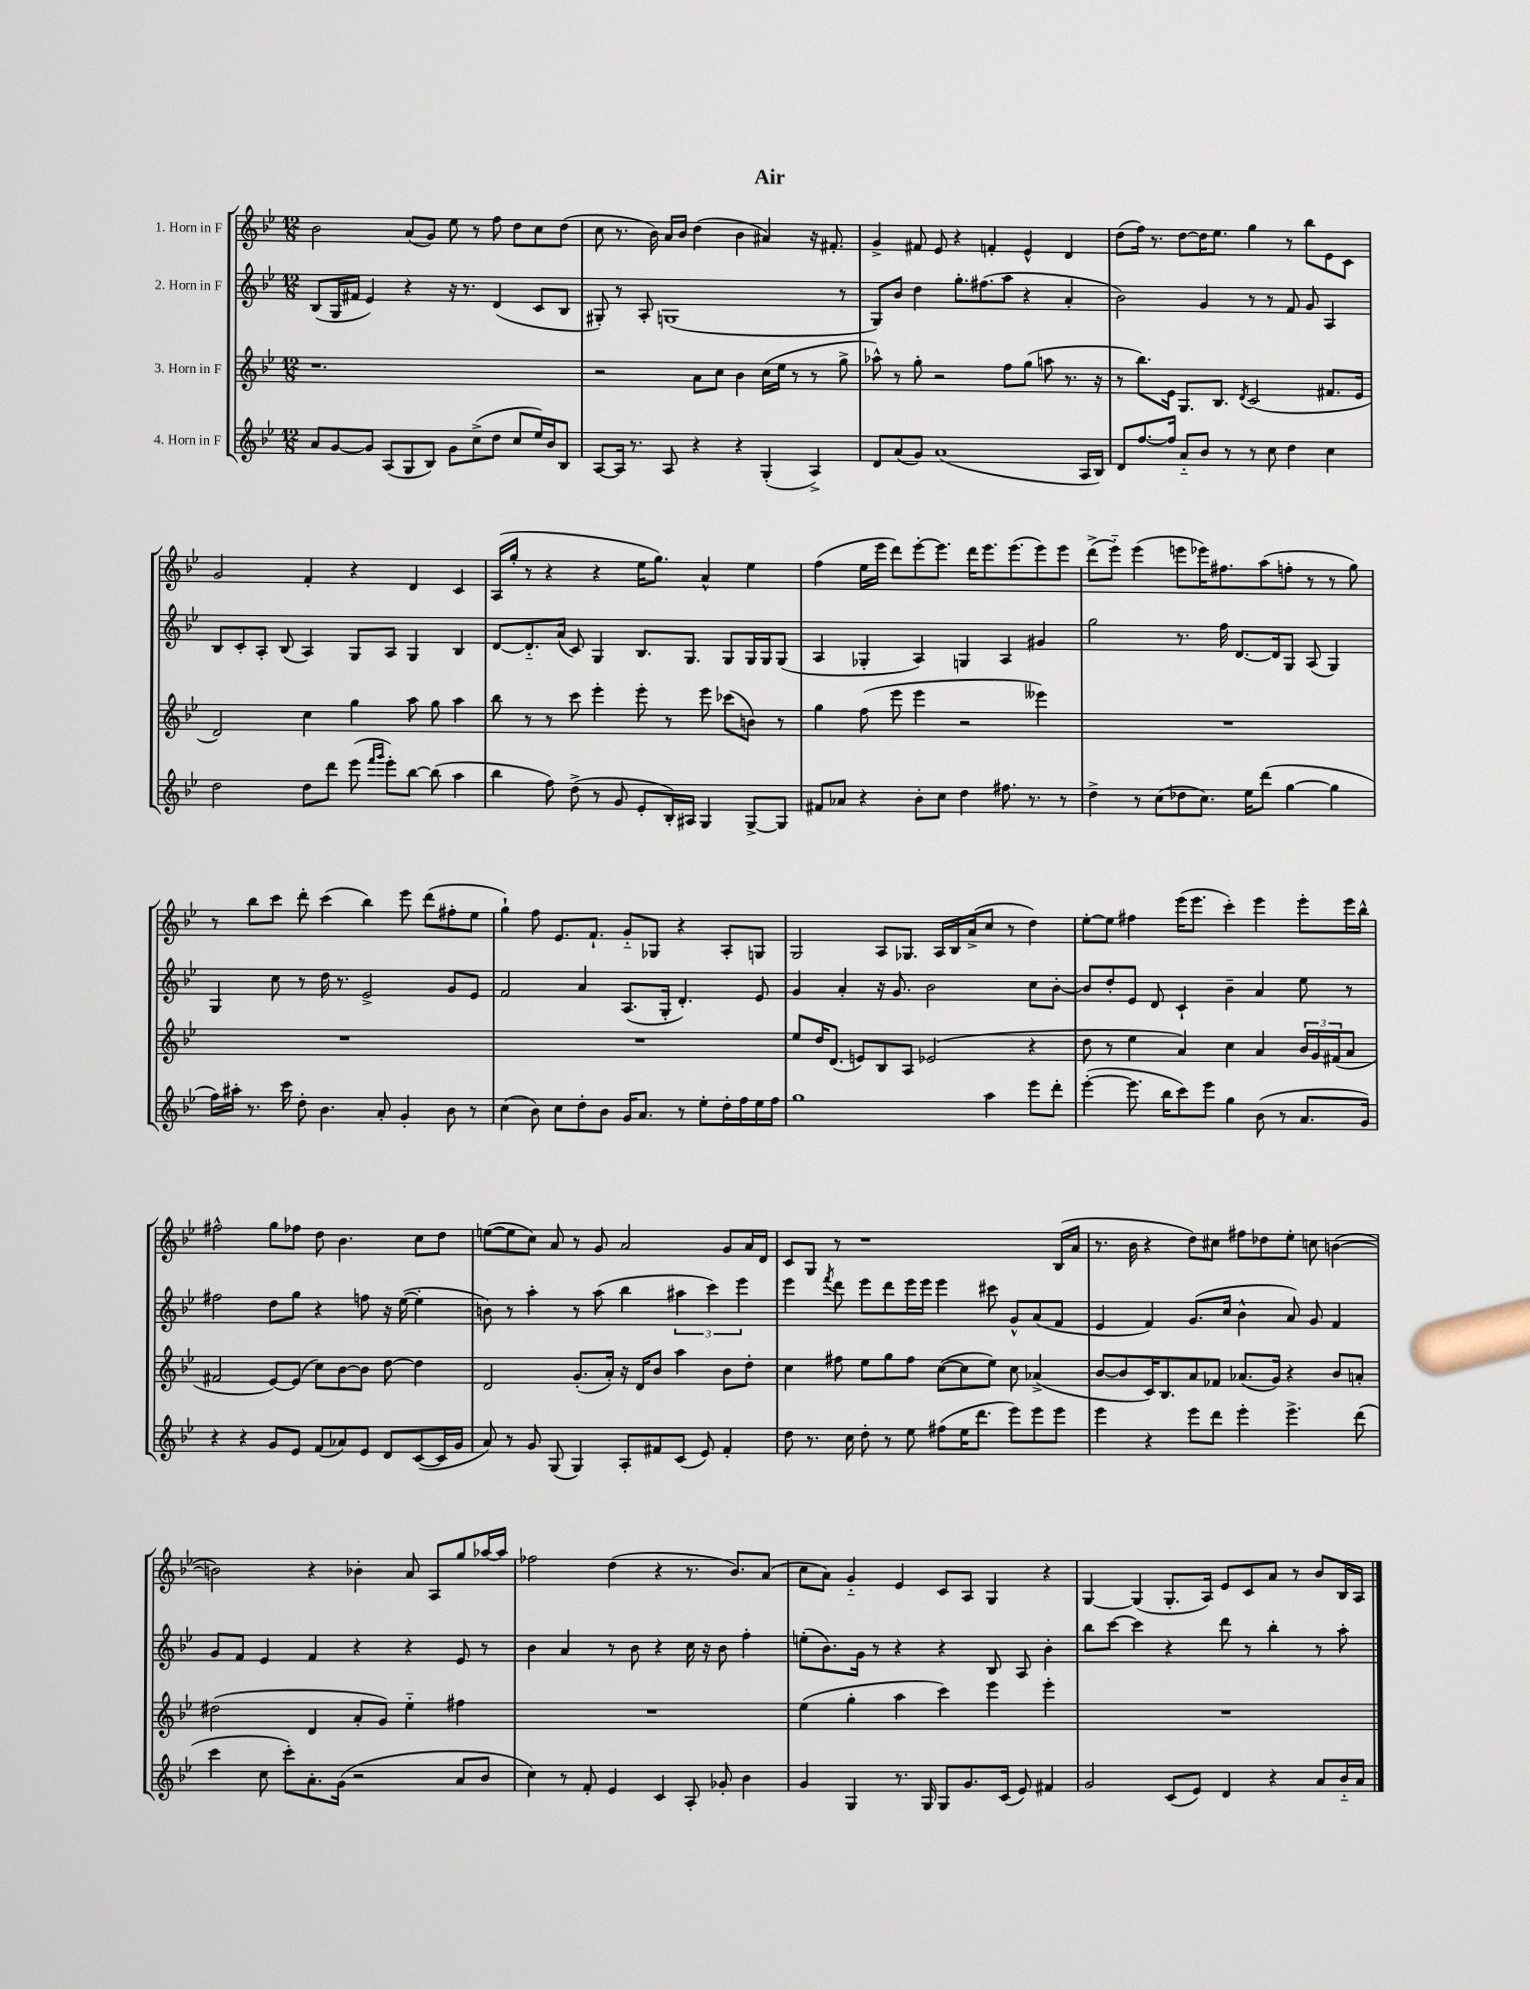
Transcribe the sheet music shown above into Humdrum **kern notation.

**kern	**kern	**kern	**kern
*part4	*part3	*part2	*part1
*staff4	*staff3	*staff2	*staff1
*I"4. Horn in F	*I"3. Horn in F	*I"2. Horn in F	*I"1. Horn in F
*clefG2	*clefG2	*clefG2	*clefG2
*k[b-e-]	*k[b-e-]	*k[b-e-]	*k[b-e-]
*M12/8	*M12/8	*M12/8	*M12/8
=1	=1	=1	=1
8a/L	1.r	(8B-/L	2b-\
[8g/	.	16G/L	.
.	.	16f#X/JJ	.
8g/J]	.	4e-/)	.
(8A/L	.	.	.
8G/	.	4r	(8a/L
8B-/J)	.	.	8g/J)
8g\L	.	16r	8ee-\
.	.	8.r	.
(8cc^\	.	.	8r
8dd\J	.	(4d/	8ff\
8cc/L	.	.	8dd\L
16ee-/L)	.	8c/L	8cc\
16b-/J	.	.	.
8B-/J	.	8B-/J	(8dd\J
=2	=2	=2	=2
[8A/L	2r	8G#X'/)	8cc\
16A/Jk]	.	8r	8.r
8.r	.	.	.
.	.	8A'/	.
.	.	.	16b-\)
8A/	.	(1Gn	16a/LL
.	.	.	16b-/JJ
4r	8a\L	.	(4dd\
.	8cc\J	.	.
4r	4b-\	.	4b-\
(4G'/	(16cc\LL	.	4a#X/)
.	16ee-\JJ	.	.
.	8r	.	.
4A^/)	8r	.	16r
.	.	.	8.f#X'/
.	8gg^\	8r	.
=3	=3	=3	=3
8d/L	8aa-X^^\)	8G/L)	4g^/
(8a/	8r	8b-/J	.
8g/J)	8gg'\	4dd\	8f#X/
(1a	2r	.	8e-/
.	.	8.gg'\L	4r
.	.	(8.ff#X\	.
.	.	.	4fn'/
.	8ff\L	8aa\J	.
.	(8gg\J	4r	4e-^^/
.	8aan\	.	.
.	8.r	4a'/	4d/
16A/LL	.	.	.
16B-/JJ)	16r	.	.
=4	=4	=4	=4
8d/L	8r	2b-\)	(8dd\L
[8.ff/	8.bb-\L)	.	16ff\Jk)
.	.	.	8.r
16ff/Jk]	16e-\Jk	.	.
8a/L	8.G/L	.	[8dd\L
8b-/J	.	4g/	16dd\K]
.	8.B-/J	.	8.ee-\J
8r	.	.	.
.	8qd/	.	.
8r	(2c/	8r	4gg\
8cc\	.	8r	.
4dd\	.	8f/	8r
.	.	8g/	8bb-\L
4cc\	8.f#X/L	4A/	8e-\
.	.	.	8c\J
.	16e-/Jk	.	.
!!LO:LB:g=z
=5	=5	=5	=5
2dd\	2d/)	8B-/L	2g/
.	.	8c'/	.
.	.	8A'/J	.
.	.	(8B-/	.
8dd\L	4cc\	4A/)	4f'/
8ddd\J	.	.	.
(8eee-\	4gg\	8G/L	4r
16qqfff/LL	.	.	.
16qqggg/JJ	.	.	.
8eee-'\L)	.	8A/J	.
[8bb-\J	8aa\	4G/	4d/
(8bb-\]	8gg\	.	.
4aa\	4aa\	4B-/	4c/
=6	=6	=6	=6
4bb-\	8bb-\	[8d/L	(16A/LL
.	.	.	16gg'/JJ
.	8r	8.d/]	8r
8ff\)	8r	.	4r
.	.	(16a/Jk	.
(8dd^\	8ccc\	8c/)	.
8r	4eee-'\	4G/	4r
8g/	.	.	.
8e-'/L	8eee-'\	8.B-/L	16ee-\KL
.	.	.	8.gg\J)
16B-'/L)	8r	.	.
16A#X/JJ	.	8.G/J	.
4G/	8eee-\	.	4a^^/
.	(8ccc-X\L	8G/L	.
[8G^/L	8bn\J)	16G/L	4ee-\
.	.	16G/J	.
8G/J]	8r	(8G/J	.
=7	=7	=7	=7
8f#X/L	4gg\	4A/	(4ff\
8a-X/J	.	.	.
4r	(8ff\	4G-X'/	16ee-\LL
.	.	.	16eee-\JJ
.	8eee-\	.	8ddd\L)
8b-'\L	4eee-\	4A/)	[8eee-'\
8cc\J	.	.	8.eee-\J]
4dd\	2r	4Gn/	.
.	.	.	16ddd\KL
.	.	.	8.eee-\
8.ff#X\	.	4A/	.
.	.	.	(8.eee-\
8.r	.	.	.
.	4eee--X\)	4g#X/	8eee-\)
8r	.	.	8eee-\J
=8	=8	=8	=8
4dd^\	1.r	2gg\	(8ddd^\L
.	.	.	8eee-\J)
8r	.	.	(4eee-\
(8cc\L	.	.	.
8dd-X\	.	8.r	8eeen\L
8.cc\J)	.	.	16eee-X\K)
.	.	16ff\	8.ff#X\
.	.	[8.d/L	.
16ee-\KL	.	.	.
(8ddd\J	.	.	(8aa\
.	.	16d/k]	.
[4gg\	.	8G/J	8ffn'\J
.	.	(8A/	8r
4gg\]	.	4G/)	8r
.	.	.	8gg\)
!!LO:LB:g=z
=9	=9	=9	=9
16ff\LL)	1.r	4G/	8r
16aa#X'\JJ	.	.	.
8.r	.	.	8bb-\L
.	.	8cc\	8ccc\J
16ccc\	.	.	.
8dd'\	.	8r	8ddd'\
4.b-\	.	16dd\	(4ccc\
.	.	8.r	.
.	.	2e-^/	4bb-\)
8a'/	.	.	.
4g'/	.	.	8eee-\
.	.	.	(8ddd\L
8b-\	.	8g/L	8ff#X'\
8r	.	8e-/J	8ee-\J
=10	=10	=10	=10
(4cc\	1.r	2f/	4gg`\)
8b-\)	.	.	8ff\
8cc\L	.	.	8.e-/L
8dd'\	.	4a/	.
.	.	.	8.f`/J
8b-\J	.	.	.
16g/KL	.	(8.A/L	8g/L
8.a/J	.	.	.
.	.	.	8G-X/J
.	.	16G'/Jk	.
8r	.	4.d'/)	4r
8ee-'\L	.	.	.
16dd'\L	.	.	8A'/L
16ff\	.	.	.
16ee-\	.	8e-/	8Gn/J
16ff\JJ	.	.	.
=11	=11	=11	=11
1gg	8ee-/L	4g/	2G/
.	16dd/K	.	.
.	(8.d/J	.	.
.	.	4a'/	.
.	8en/L)	.	.
.	8B-/	16r	8A/L
.	.	8.g/	.
.	8A/J	.	8.G-X/J
.	(2e-X/	2b-\	.
.	.	.	16A/LL
.	.	.	16B-/
.	.	.	(16a^/J
4aa\	.	.	8cc/J
.	.	.	8r
8eee-\L	4r	8cc\L	4dd\)
8ddd'\J	.	[8b-'\J	.
=12	=12	=12	=12
([4eee-'\	8dd\	8b-/L]	[8ee-'\L
.	8r	8dd'/	8ee-\J]
8.eee-\]	4ee-\	8e-/J	4ff#X\
.	.	8d/	.
16bb-\KL	.	.	.
8ccc\)	4a/)	4c`/	(16eee-\KL
.	.	.	8.eee-\J
8eee-\J	.	.	.
4gg\	4cc\	4b-~\	4ccc'\)
(8b-\	4a/	4a/	4eee-\
8r	.	.	.
8.a/L	24b-/LL	8ee-\	8eee-'\L
.	24g/	.	.
.	(24f#X/J	.	.
.	8a/J	8r	16eee-\L
16g/Jk)	.	.	16bb-^^\JJ
!!LO:LB:g=z
=13	=13	=13	=13
4r	2f#X/	2ff#X\	2ff#X^^\
4r	.	.	.
8g/L	[8e-/L)	8dd\L	8gg\L
8e-/J	(8e-/J]	8gg\J	8ff-X\J
(8f/L	8cc\L)	4r	8dd\
8a-X/)	[8b-\	.	4.b-\
8e-/J	8b-\J]	8ffn\	.
8d/L	[8dd\	16r	.
.	.	([16ee-\	.
([8c/	4dd\]	4ee-'\]	8cc\L
16c/L]	.	.	8dd\J
16g/JJ	.	.	.
=14	=14	=14	=14
8a/)	2d/	8bn\)	([8een\L
8r	.	8r	8ee\]
8g/	.	4aa'\	8cc\J)
(8G/	.	.	8a/
4G/)	(8.g'/L	8r	8r
.	.	(8aa\	8g/
.	16a'/Jk)	.	.
8A'/L	16r	4bb-\	2a/
.	16d/KL	.	.
8f#X/	8b-/J	.	.
(8c/J	4aa\	6aa#X\	.
8e-/)	.	.	.
.	.	6ccc\)	.
4f#'/	8b-\L	.	8g/L
.	.	6eee-\	.
.	8dd'\J	.	16a/L
.	.	.	16d/JJ
=15	=15	=15	=15
8dd\	4cc\	4eee-\	8c/L
8.r	.	.	8G/J
.	.	8qfff/	.
.	8ff#X\	8ddd\	8r
16cc\	.	.	.
8dd'\	8ee-\L	8eee-\L	1r
8r	8gg\	8ddd\	.
8ee-\	8ff#\J	16eee-\L	.
.	.	16eee-\JJ	.
(8ff#X\L	([8cc\L	4eee-\	.
16ee-\K	8cc\]	.	.
8.ddd\J	.	.	.
.	8ee-\J)	8ccc#X\	.
8eee-\L)	8cc\	8g^^/L	.
8eee-\	(4a-X^/	(8a/	.
8eee-\J	.	8f/J	(16B-/LL
.	.	.	16a/JJ
=16	=16	=16	=16
4eee-\	[8b-/L	4e-/	8.r
.	8b-/]	.	.
.	.	.	16b-\
4r	16c/K)	4f/)	4r
.	8.B-/	.	.
8eee-\L	8a/	(8.g/L	8dd\L)
8ddd\J	8f-X/J	.	8cc#X\J
.	.	16cc/Jk	.
4eee-'\	(8.a-X/L	4b-^^\	8ff#X\L
.	.	.	8dd-X\
.	16g/Jk)	.	.
4.eee-^\	4r	8a/)	8ee-'\J
.	.	8g/	8ccn\
.	8b-/L	4f/	([4bn\
(8ddd\	8an'/J	.	.
!!LO:LB:g=z
=17	=17	=17	=17
4ccc\	(2dd#X\	8g/L	2bn\])
.	.	8f/J	.
8cc\	.	4e-/	.
8ccc'\L)	.	.	.
8.a'\	4d/	4f/	4r
(16g\Jk	.	.	.
2r	8a'/L	4r	4b-X'\
.	8g/J)	.	.
.	4ee-\	4r	8a/
.	.	.	8A/L
8a/L	4ff#X\	8e-/	8gg/
8b-/J	.	8r	[16aa-X/L
.	.	.	16aa-/JJ]
=18	=18	=18	=18
4cc\)	1.r	4b-\	2ff-X\
8r	.	4a/	.
8f'/	.	.	.
4e-/	.	8r	(4dd\
.	.	8b-\	.
4c/	.	4r	4r
8A'/	.	16cc\	8.r
.	.	16r	.
8g-X'/	.	8b-\	.
.	.	.	8.b-/L)
4b-\	.	4ff'\	.
.	.	.	(8a/J
=19	=19	=19	=19
4g/	(4ee-\	(8een'\L	8cc\L
.	.	8.b-\)	8a\J)
4G/	4gg'\	.	4g/
.	.	16g\Jk	.
.	.	8r	.
8.r	4aa\	4r	4e-/
16G/	.	.	.
8G/L	4ccc\)	4r	8c/L
8.g/	.	.	8A/J
.	4eee-\	8B-/	4G/
(16c/Jk	.	.	.
8e-/)	.	8A/	.
4f#X/	4eee-'\	4b-'\	4r
=20	=20	=20	=20
2g/	1.r	8bb-\L	[4G/
.	.	[8ccc\J	.
.	.	4ccc\]	(4G/]
(8c/L	.	4r	8.G'/L
8e-/J)	.	.	.
.	.	.	16A/Jk)
4d/	.	8ddd\	8e-/L
.	.	8r	8c/
4r	.	4bb-'\	8a/J
.	.	.	8r
8a/L	.	8r	8b-/L
16b-/L	.	8aa'\	16B-/L
16a/JJ	.	.	16A/JJ
==	==	==	==
*-	*-	*-	*-
